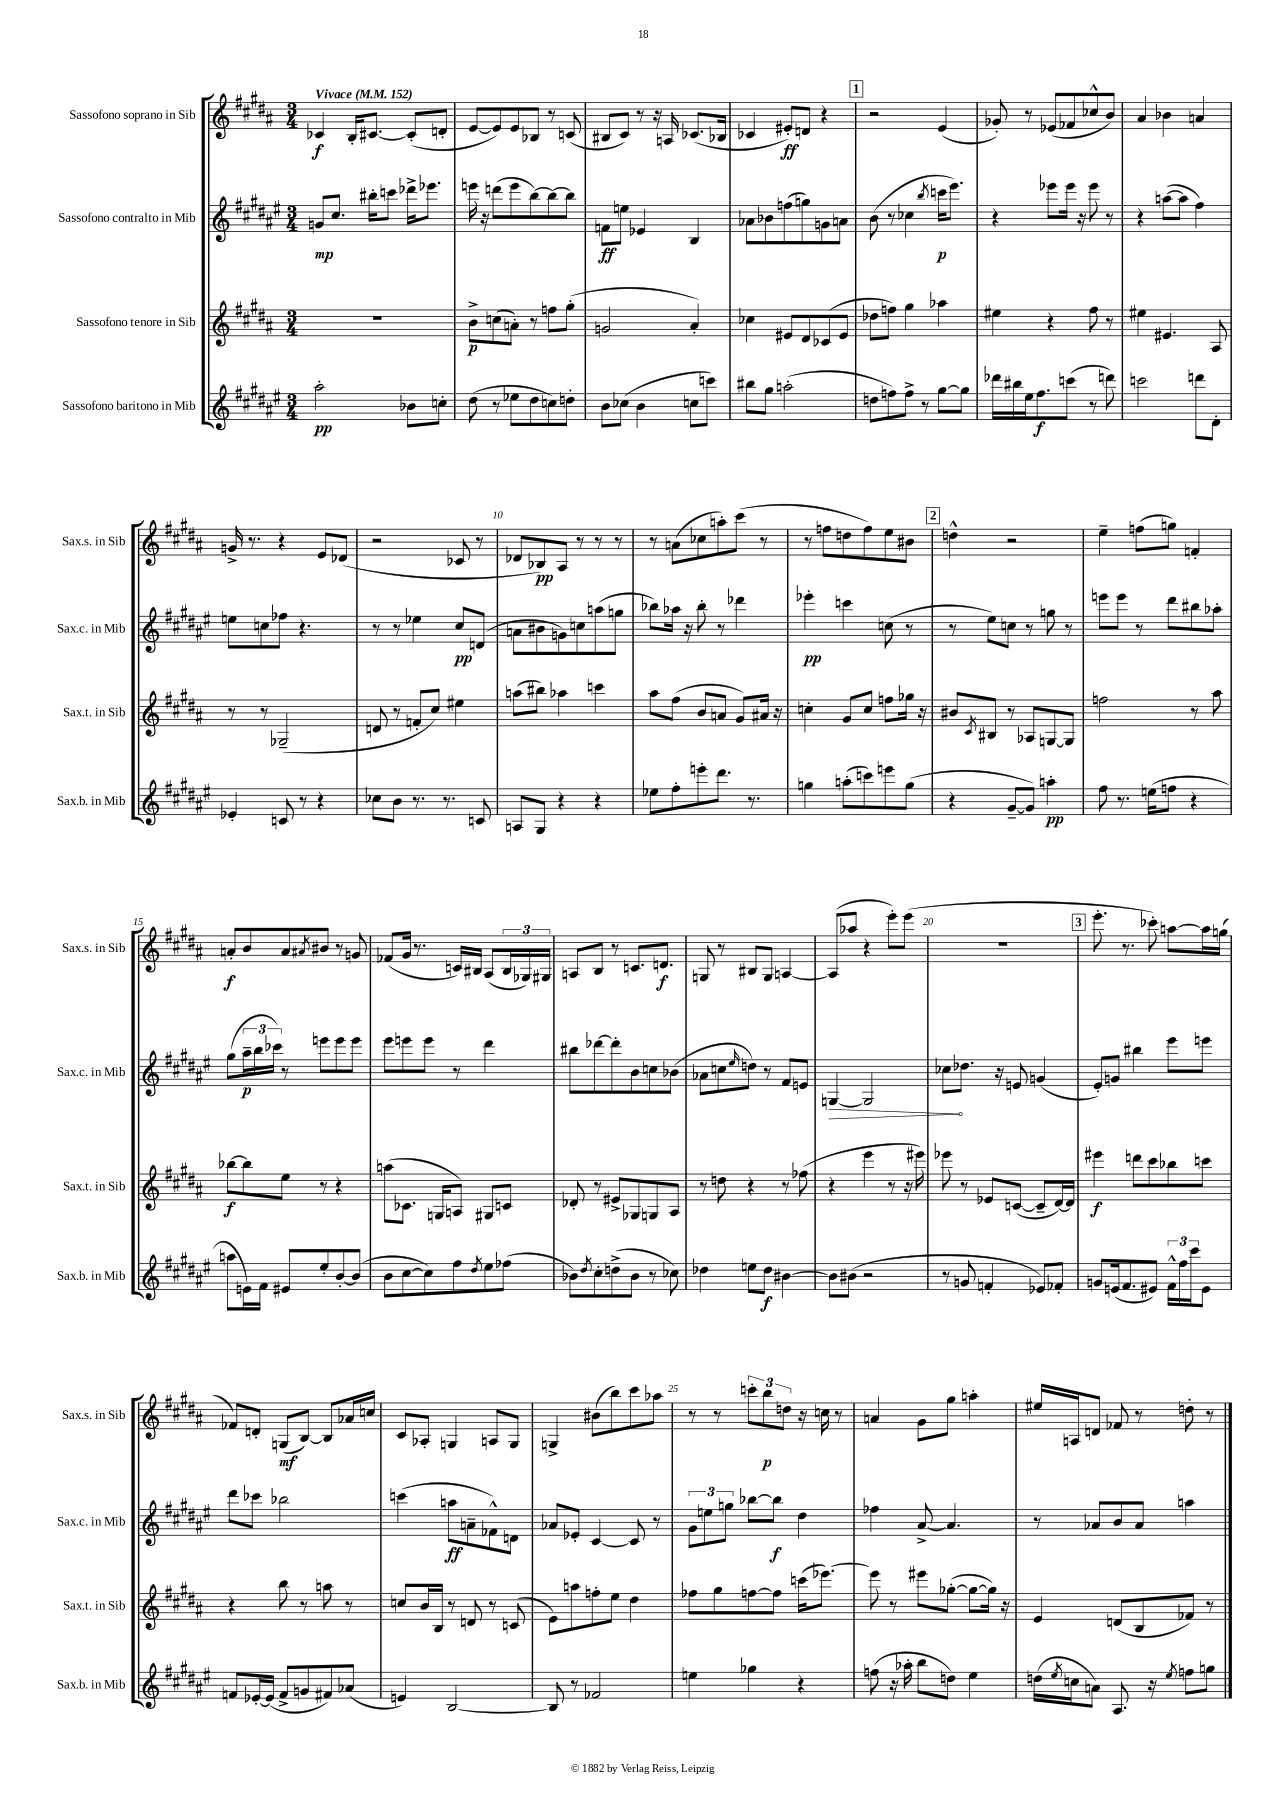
<<
\new StaffGroup <<
\new Staff = "s0" \with { instrumentName = "Sassofono soprano in Sib" shortInstrumentName = "Sax.s. in Sib" } {
    \clef treble \key b \major \numericTimeSignature \time 3/4 \tempo "Vivace" 4 = 152
    ces'4\f b16-. cis'8.~ cis'8-.( d'8-. |
    e'8~ e'8) e'8 bes8 r8 c'8( |
    bis8 cis'8) r8 r16 a16 ces'8.( bes16 |
    ces'4 eis'8-.\ff) d'8 r4 |
    \mark \markup { \box "1" } r2 e'4( |
    ges'8-.) r8 ees'8( fes'8 ces''8-^ b'8) |
    ais'4 bes'4 a'4 |
    g'16-> r8. r4 e'8 des'8( |
    r2 ces'8 r8 |
    des'8 bes8\pp) ais8 r8 r8 r8 |
    r8 a'8( ces''8 a''8-.) cis'''8( r8 |
    r8 f''8 d''8 f''8) e''8 bis'8 |
    \mark \markup { \box "2" } d''4-^ r2 |
    e''4-- f''8( g''8) f'4-. |
    a'8-.\f b'8 a'8 \acciaccatura { ais'8 } bis'8 r8 g'8 |
    fes'8( gis'16 r8. c'16) bis16 ais8( \tuplet 3/2 { bis16 ges16) gis16 } |
    a8 b8 r8 c'8. d'8.\f |
    g8 r8 bis8 g8 a4~ |
    a8( aes''8 r4 e'''8-.) e'''8( |
    R2. |
    \mark \markup { \box "3" } e'''8.-. r8. ces'''8-.) a''8~ a''16 g''16( |
    fes'8) d'8-. g8\mf( b8~) b8 aes'16 c''16 |
    cis'8 aes8-. g4 a8 g8 |
    g4-> bis'8( b''8) cis'''8 aes''8 |
    r8 r8 \tuplet 3/2 { c'''8-. b''8\p d''8 } r16 c''16 r8 |
    a'4 gis'8 gis''8 a''4-. |
    eis''16 a16 d'8 fes'8 r8 d''8-. r8 \bar "|." |
}
\new Staff = "s1" \with { instrumentName = "Sassofono contralto in Mib" shortInstrumentName = "Sax.c. in Mib" } {
    \clef treble \key fis \major \numericTimeSignature \time 3/4
    g'8\mp cis''8. bis''16-. c'''8 des'''16-> ees'''8. |
    e'''16 r16 d'''8( e'''8 b''8~) b''8~ b''8 |
    f'8\ff e''8 ees'4 b4 |
    aes'8 bes'8 f''8( g''8) g'8 a'8 |
    \mark \markup { \box "1" } b'8( r8 ces''4 \acciaccatura { b''8 } c'''16\p eis'''8.) |
    r4 ees'''8 ees'''16 r16 ees'''8 r8 |
    r4 a''8~( a''8 fis''4) |
    e''8 c''8 fes''8 r4. |
    r8 r8 ees''4 cis''8\pp d'8( |
    a'8 bis'8 g'8) c''8 a''8( g''8 |
    bes''8) aes''16 r16 bes''8-. r8 des'''4 |
    ees'''4-.\pp c'''4 c''8( r8 |
    \mark \markup { \box "2" } r8 eis''8) c''8 r8 g''8 r8 |
    e'''8 e'''8 r8 dis'''8 bis''8 aes''8-. |
    gis''8( \tuplet 3/2 { ais''16--\p b''16 ces'''16) } r8 e'''8 e'''8 e'''8 |
    eis'''8 e'''8 e'''8 r8 dis'''4 |
    bis''8 des'''8~ des'''8-. b'8 c''8 bes'8( |
    aes'8 c''8 \grace { eis''16 } d''8) r8 fis'8 e'8 |
    \once \override Hairpin.circled-tip = ##t g4~\> g2 |
    ces''8\! des''8. r16 e'8 g'4( |
    \mark \markup { \box "3" } eis'8-.) g'8 bis''4 eis'''8 e'''8 |
    dis'''8 ces'''8 bes''2 |
    c'''4( a''8\ff a'8-- fes'8-^) d'8 |
    aes'8 ees'8-. cis'4~ cis'8 r8 |
    \tuplet 3/2 { gis'8 e''8 g''8 } bes''8~ bes''8\f dis''4 |
    fes''4 ais'8~-> ais'4. |
    r8 aes'8 b'8 aes'8 a''4 \bar "|." |
}
\new Staff = "s2" \with { instrumentName = "Sassofono tenore in Sib" shortInstrumentName = "Sax.t. in Sib" } {
    \clef treble \key b \major \numericTimeSignature \time 3/4
    R2. |
    b'8->\p c''8( a'8-.) r8 f''8 gis''8-.( |
    g'2 ais'4-.) |
    ces''4 eis'8 dis'8 ces'8( eis'8 |
    \mark \markup { \box "1" } des''8 f''8) gis''4 aes''4 |
    eis''4 r4 fis''8 r8 |
    eis''4 eis'4. ais8 |
    r8 r8 ges2--( |
    d'8 r8 f'8-. cis''8) eis''4 |
    a''8( bis''8) aes''4 c'''4 |
    ais''8 fis''8( b'8 a'8 gis'8) ais'16 r16 |
    c''4-. gis'8 c''8 f''8 ges''16 r16 |
    \mark \markup { \box "2" } bis'8 \acciaccatura { cis'8 } bis8 r8 aes8 g8~ g8 |
    f''2 r8 ais''8 |
    bes''8~\f bes''8 e''8 r8 r4 |
    a''8( ces'8. g16 a8) gis8 c'8 |
    des'8-. r8 eis'8-> ges8 g8 ais8 |
    r8 d''8 r4 r8 fes''8( |
    r4 e'''4 r8 r16 eis'''16) |
    ees'''8 r8 ees'8 c'8~( c'8-- dis'16~) dis'16 |
    \mark \markup { \box "3" } eis'''4\f d'''8 cis'''8 bes''8 c'''8 |
    r4 b''8 r8 a''8 r8 |
    c''8 b'16 b16 r8 d'8 r8 c'8( |
    e'8) a''8 f''8-. e''8 dis''4 |
    fes''8 gis''8 f''8~ f''8 c'''16( ees'''8.~) |
    ees'''8 r8 eis'''8 ges''8~-.( ges''8~ ges''16) r16 |
    e'4 d'8( b8 fes'8) r8 \bar "|." |
}
\new Staff = "s3" \with { instrumentName = "Sassofono baritono in Mib" shortInstrumentName = "Sax.b. in Mib" } {
    \clef treble \key fis \major \numericTimeSignature \time 3/4
    ais''2-.\pp bes'8 c''8-. |
    dis''8( r8 ees''8 dis''8 c''8) d''8-. |
    b'8 ces''8( b'4 c''8 c'''8) |
    bis''8 gis''8 a''2-.( |
    \mark \markup { \box "1" } d''8 f''8) f''8-> r8 gis''8~ gis''8 |
    des'''16 bis''16 eis''16 fis''8.\f c'''8( r8 d'''8) |
    c'''2 d'''8 dis'8-. |
    ees'4-. c'8 r8 r4 |
    ces''8 b'8 r8. r8. c'8 |
    a8 gis8 r4 r4 |
    ees''8 fis''8-. e'''8-. dis'''8. r8. |
    g''4 a''8-.( c'''8) e'''8 g''8( |
    \mark \markup { \box "2" } r4 gis'8~-- gis'8) a''4-.\pp |
    fis''8 r8. e''16( f''8 r4 |
    a''8 e'16) fis'16 eis'8 eis''8-. b'8~-. b'8( |
    b'8 cis''8~ cis''8) fis''8 \acciaccatura { dis''8 } eis''8 fes''8( |
    bes'8) \acciaccatura { dis''8 } cis''8-. d''8->( bes'8 r8 ces''8) |
    des''4 e''8 des''8\f bis'4~ |
    bis'8 bis'8( r2 |
    r8 g'8 f'4-. ees'8) fes'8-. |
    \mark \markup { \box "3" } g'8 e'16( fis'8. eis'8) \tuplet 3/2 { fis'16-^ fis''16 cis'''16 } eis'8 |
    f'8 ees'16~-. ees'16( f'8-> g'8 fis'8) aes'8( |
    e'4) b2~ |
    b8 r8 fes'2 |
    e''4 ges''4 r4 |
    f''8( r16 aes''16-. b''8 d''8) eis''4 |
    d''16( \acciaccatura { eis''8 } c''16 a'8) ais8. r16 \acciaccatura { eis''8 } f''8 g''8 \bar "|." |
}
>>
>>
\layout { \context { \Score \override BarNumber.break-visibility = ##(#f #t #t) barNumberVisibility = #(every-nth-bar-number-visible 5) } }
